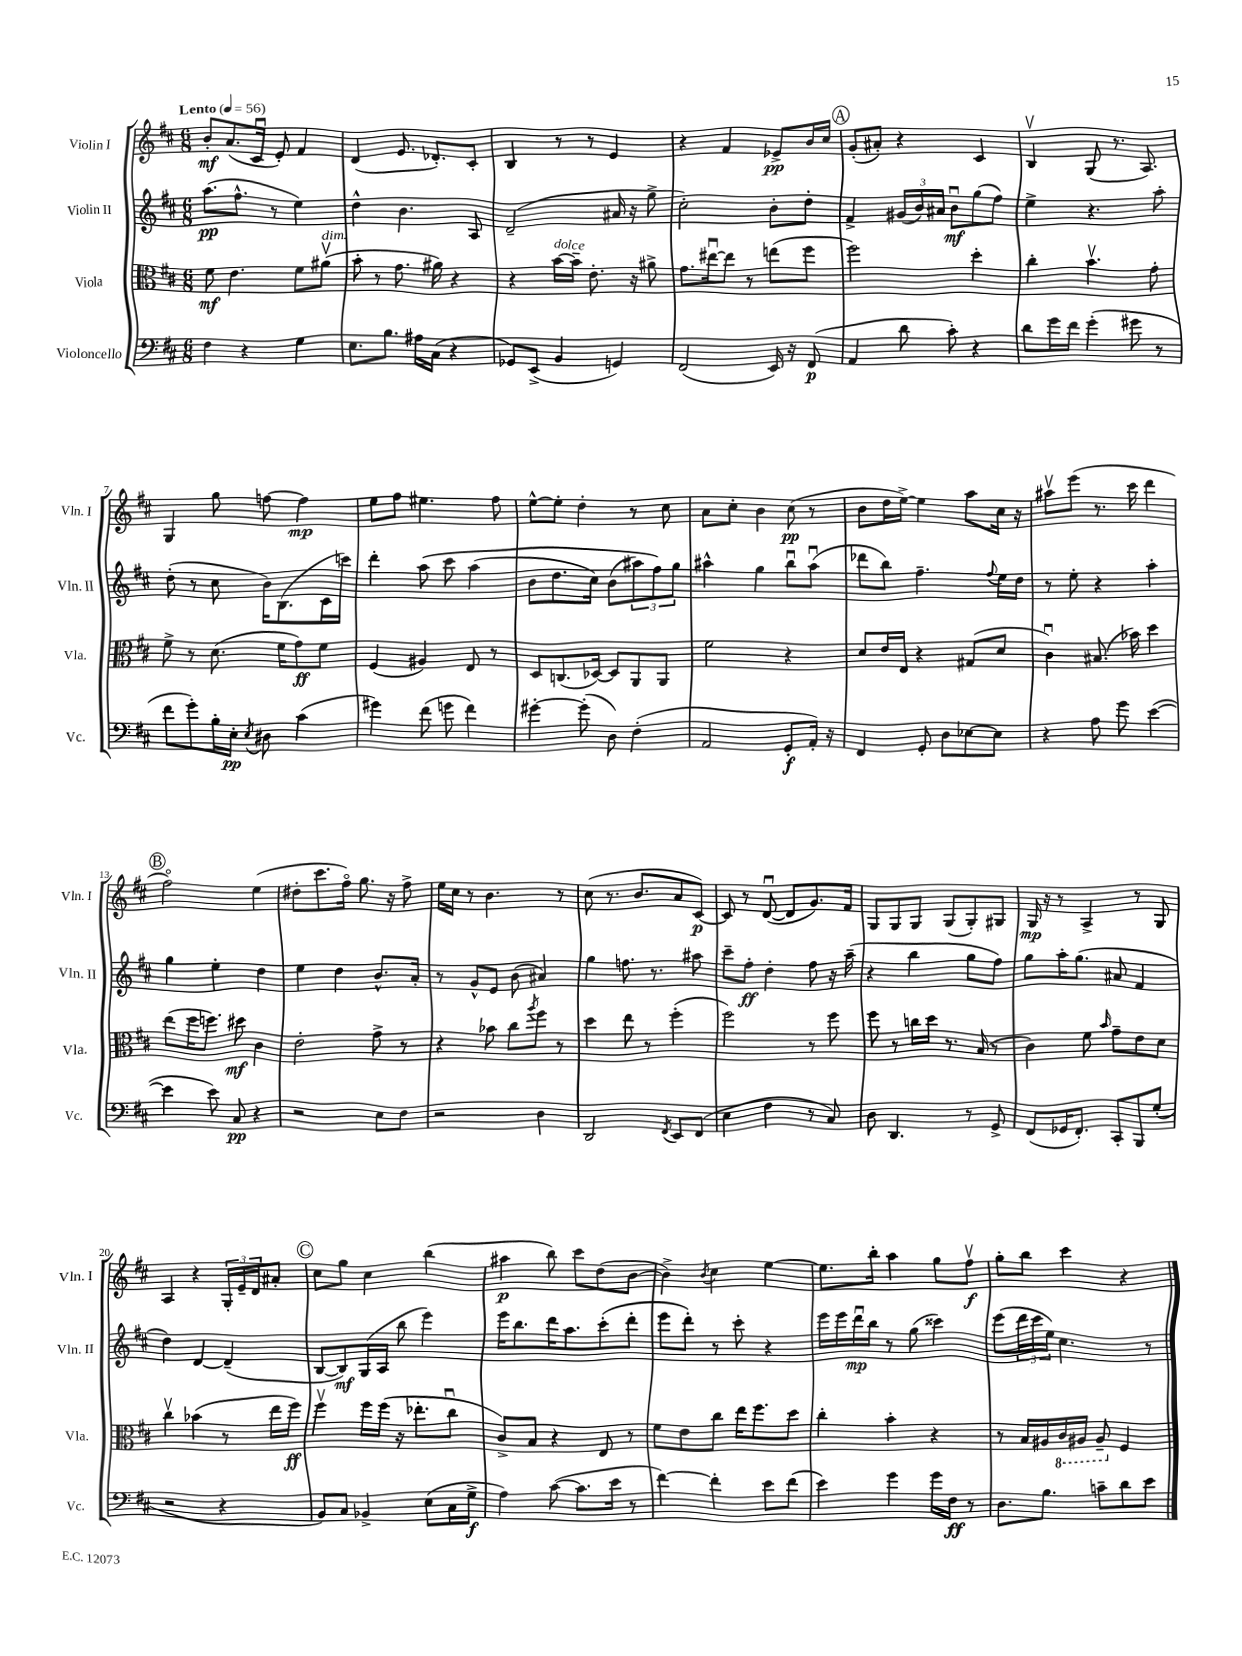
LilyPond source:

<<
\new StaffGroup <<
\new Staff = "s0" \with { instrumentName = "Violin I" shortInstrumentName = "Vln. I" } {
    \clef treble \key d \major \numericTimeSignature \time 6/8 \tempo "Lento" 4 = 56
    b'8-.\mf a'8.( cis'16\downbow e'8-.) fis'4 |
    d'4( e'8. des'8.-.) cis'8-. |
    b4 r8 r8 e'4 |
    r4 fis'4 ees'8->\pp b'16 cis''16 |
    \mark \markup { \circle "A" } g'8-.( ais'8-.) r4 cis'4 |
    b4\upbow g8( r8. a8.) |
    g4 g''8 f''8~ f''4\mp |
    e''8 fis''8 eis''4. fis''8 |
    e''8~-^ e''8-. d''4-. r8 cis''8 |
    a'8 cis''8-. b'4 cis''8\pp( r8 |
    b'8 d''16 e''16~->) e''4 a''8 cis''16 r16 |
    ais''8\upbow e'''8( r8. cis'''16 d'''4 |
    \mark \markup { \circle "B" } fis''2\flageolet) e''4( |
    dis''8-. cis'''8. fis''16\flageolet) g''8. r16 fis''8-> |
    e''16 cis''16 r8 b'4. r8 |
    cis''8( r8. b'8. a'8 cis'8~\p) |
    cis'8 r8 d'8~\downbow( d'8 g'8.) fis'16 |
    g8 g8 g8 g8( g8-.) gis8 |
    g16\mp r16 r8 a4-> r8 g8 |
    a4 r4 \tuplet 3/2 { g16-. e'16-- d'16 } ais'8-. |
    \mark \markup { \circle "C" } cis''8 g''8 cis''4 b''4( |
    ais''4\p b''8) cis'''8 d''8( b'8~ |
    b'4->) \acciaccatura { b'8 } cis''4 e''4~ |
    e''8. b''16-. a''4 g''8 fis''8\upbow\f |
    g''8-. b''8 cis'''4 r4 \bar "|." |
}
\new Staff = "s1" \with { instrumentName = "Violin II" shortInstrumentName = "Vln. II" } {
    \clef treble \key d \major \numericTimeSignature \time 6/8
    a''8.\pp( fis''8.-^ r8 e''4) |
    d''4-^ b'4. a8 |
    d'2--( ais'16 r16 g''8-> |
    cis''2-.) b'8-. d''8-. |
    \mark \markup { \circle "A" } fis'4-> \tuplet 3/2 { gis'16( b'16) ais'16 } b'8\downbow\mf g''8( fis''8) |
    e''4-> r4. a''8-. |
    d''8-.( r8 cis''8 b'16) b8.( cis'16 c'''16) |
    d'''4-. a''8\( cis'''8 a''4( |
    b'8 d''8. cis''16) b'8( \tuplet 3/2 { ais''8) fis''8\) g''8 } |
    ais''4-^ g''4 b''8\downbow ais''8\downbow( |
    des'''8 b''8) fis''4.-- \appoggiatura { fis''8 } e''16 d''16 |
    r8 e''8-. r4 a''4-. |
    \mark \markup { \circle "B" } g''4 e''4-. d''4 |
    e''4 d''4 b'8.-^ a'16-. |
    r8 g'8-^ e'8 b'8( ais'4) |
    g''4 f''8. r8. ais''8 |
    cis'''8-- fis''8-.\ff d''4-. fis''8 r16 a''16--( |
    r4 b''4 g''8 fis''8) |
    g''8 a''16-. g''8.( ais'8 fis'4 |
    d''4) d'4~ d'4--( |
    \mark \markup { \circle "C" } b8~ b8\mf) g16( a16 b''8 e'''4) |
    e'''16 b''8. d'''16 a''8. cis'''8-.( d'''8-. |
    e'''8 d'''8-.) r8 cis'''8-. r4 |
    e'''16 e'''16 d'''16\downbow\mp b''16 r8 g''8( cisis'''4) |
    e'''8( \tuplet 3/2 { d'''16 cis'''16 e''16) } cis''4. r8 \bar "|." |
}
\new Staff = "s2" \with { instrumentName = "Viola" shortInstrumentName = "Vla." } {
    \clef alto \key d \major \numericTimeSignature \time 6/8
    fis'8\mf e'4. fis'8 ais'8\upbow^\markup { \italic "dim." }( |
    b'8-. r8 g'8. ais'16) r4 |
    r4 b'16~^\markup { \italic "dolce" } b'16-- e'8.-. r16 ais'8-> |
    g'8. eis''16~\downbow eis''8 r8 e''8( fis''8 |
    \mark \markup { \circle "A" } fis''2) d''4-. |
    cis''4-. b'4.\upbow g'8-. |
    fis'8-> r8 d'8.( fis'16 g'8\ff) fis'8 |
    fis4( ais4) e8 r8 |
    d8 c8.( des16~) des8 a,8 a,8 |
    fis'2 r4 |
    d'8 e'16 e16 r4 gis8( d'8 |
    cis'4\downbow) bis8.( bes'16) d''4 |
    \mark \markup { \circle "B" } e''8( fis''16 f''8.) dis''8\mf cis'4 |
    e'2-. g'8-> r8 |
    r4 bes'8 cis''8 \acciaccatura { a''8 } fis''8 r8 |
    d''4 e''8 r8 fis''4-.( |
    fis''2) r8 fis''8 |
    fis''8 r8 c''16 d''16 r8. b16( r8 |
    cis'4) fis'8 \grace { b'16 } g'8-- e'8 d'8 |
    cis''4\upbow bes'4( r8 e''16 fis''16\ff) |
    \mark \markup { \circle "C" } fis''4\upbow fis''16 fis''16( r16 ees''8.-. cis''8\downbow |
    cis'8->) b8 r4 e8 r8 |
    fis'8 e'8 cis''8 e''16 fis''8. d''8 |
    cis''4-. b'4-. r4 |
    r8 b16 ais16 \ottava #-1 cis16 ais,16 ais,8-- \ottava #0 fis4 \bar "|." |
}
\new Staff = "s3" \with { instrumentName = "Violoncello" shortInstrumentName = "Vc." } {
    \clef bass \key d \major \numericTimeSignature \time 6/8
    fis4 r4 g4 |
    e8. b8. ais16 cis16( r4 |
    ges,8) e,8->( b,4 g,4) |
    fis,2( e,16) r16 fis,8\p( |
    \mark \markup { \circle "A" } a,4 d'8 cis'8-.) r4 |
    d'8 g'16 fis'16 g'4-.( gis'8 r8 |
    fis'8 g'8-.) b16-. e16-.\pp \acciaccatura { e8 } dis8 cis'4( |
    gis'4) fis'8( g'8 fis'4) |
    gis'4~-. gis'8-.( d8) fis4-.( |
    a,2 g,8-.\f a,16-.) r16 |
    fis,4 g,8-. d8 ees8~ ees8 |
    r4 a8 g'8 e'4~( |
    \mark \markup { \circle "B" } e'4 e'8) cis8\pp r4 |
    r2 e8 fis8 |
    r2 d4 |
    d,2 \acciaccatura { fis,8 } e,8 fis,8( |
    e4 fis4 r8 cis8) |
    d8 d,4. r8 g,8-> |
    fis,8( ges,16 fis,8.-.) cis,8-. b,,8 g8-.( |
    r2 r4 |
    \mark \markup { \circle "C" } b,8) cis8 bes,4-> e8( cis16 g16->\f |
    a4) cis'8~( cis'8. e'16 r8 |
    fis'4~) fis'4-. e'8 fis'8( |
    e'4) g'4 g'16 fis16\ff r8 |
    d8. b8. c'8-- d'8 e'8 \bar "|." |
}
>>
>>
